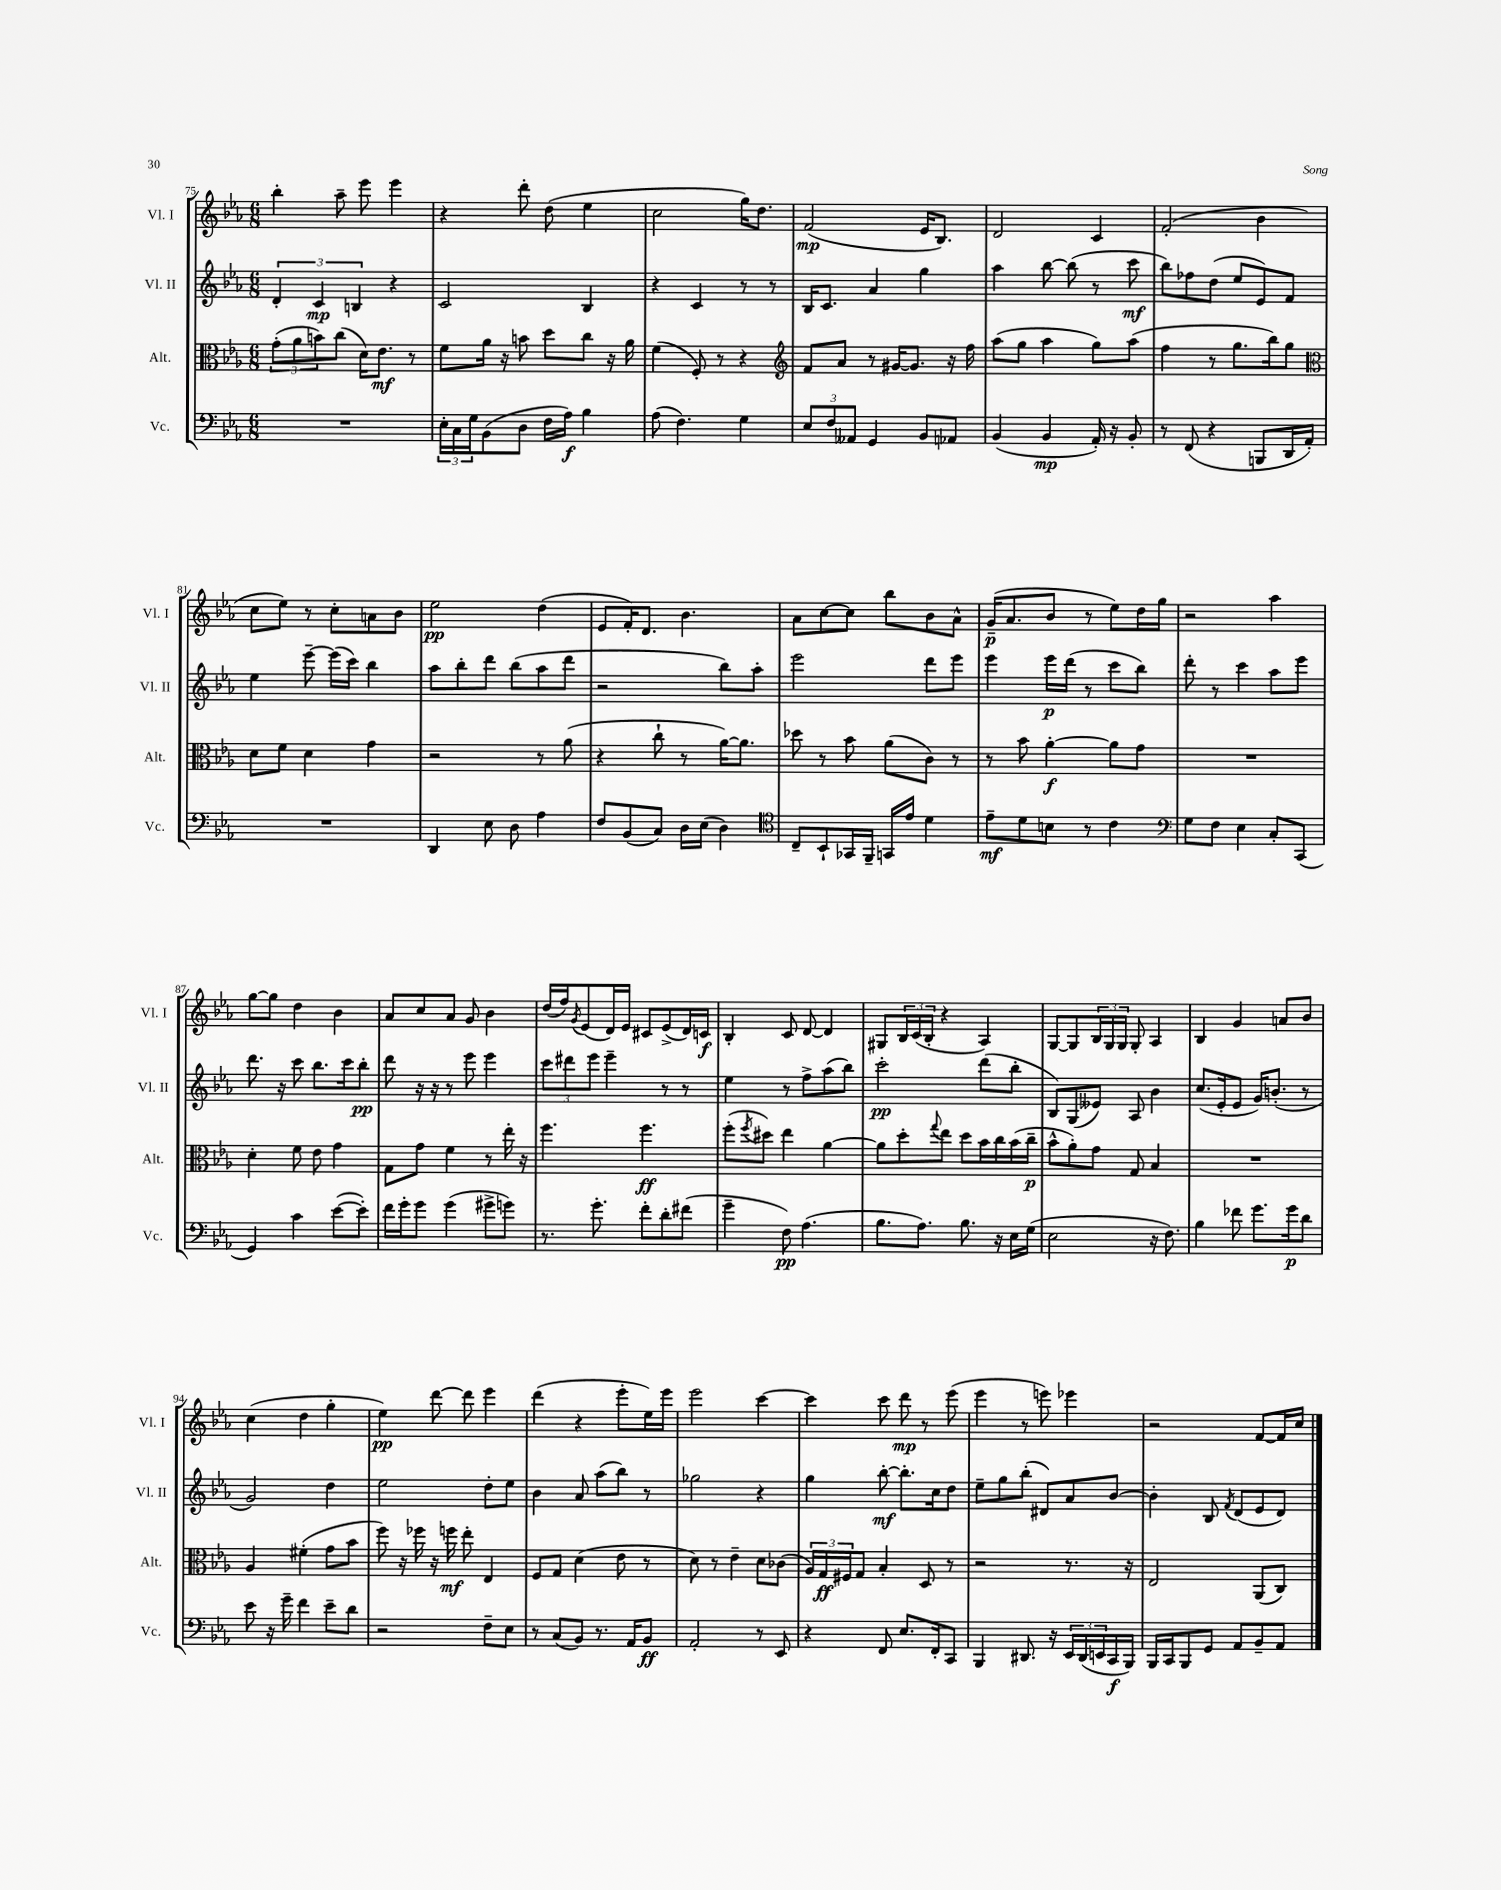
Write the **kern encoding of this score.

**kern	**dynam	**kern	**dynam	**kern	**dynam	**kern	**dynam
*part4	*part4	*part3	*part3	*part2	*part2	*part1	*part1
*staff4	*staff4	*staff3	*staff3	*staff2	*staff2	*staff1	*staff1
*I"Vc.	*	*I"Alt.	*	*I"Vl. II	*	*I"Vl. I	*
*I'Vc.	*	*I'Alt.	*	*I'Vl. II	*	*I'Vl. I	*
*clefF4	*	*clefC3	*	*clefG2	*	*clefG2	*
*k[b-e-a-]	*	*k[b-e-a-]	*	*k[b-e-a-]	*	*k[b-e-a-]	*
*M6/8	*	*M6/8	*	*M6/8	*	*M6/8	*
=75	=75	=75	=75	=75	=75	=75	=75
2.r	.	(12g'\L	.	6d'/	.	4bb-'\	.
.	.	12a-\	.	.	.	.	.
.	.	12bn\)	.	6c/	mp	.	.
.	.	(8cc\J	.	.	.	8aa-~\	.
.	.	.	.	6Bn/	.	.	.
.	.	16d\KL)	.	.	.	8eee-\	.
.	.	8.e-\J	mf	.	.	.	.
.	.	.	.	4r	.	4eee-\	.
.	.	8r	.	.	.	.	.
=76	=76	=76	=76	=76	=76	=76	=76
24E-'\LL	.	8f\L	.	2c/	.	4r	.
24C\	.	.	.	.	.	.	.
24G\J	.	.	.	.	.	.	.
(8BB-\	.	16a-\Jk	.	.	.	.	.
.	.	16r	.	.	.	.	.
8D\J	.	8bn\	.	.	.	8ddd'\	.
16F\LL	.	8dd\L	.	.	.	(8dd\	.
16A-\JJ)	f	.	.	.	.	.	.
4B-\	.	8cc\J	.	4B-/	.	4ee-\	.
.	.	16r	.	.	.	.	.
.	.	16a-\	.	.	.	.	.
=77	=77	=77	=77	=77	=77	=77	=77
(8A-\	.	(4f\	.	4r	.	2cc\	.
4.F\)	.	.	.	.	.	.	.
.	.	8F'/)	.	4c/	.	.	.
.	.	8r	.	.	.	.	.
4G\	.	4r	.	8r	.	16gg\KL)	.
.	.	.	.	.	.	8.dd\J	.
.	.	.	.	8r	.	.	.
=78	=78	=78	=78	=78	=78	=78	=78
*	*	*clefG2	*	*	*	*	*
12E-/L	.	8f/L	.	16B-/KL	.	(2f/	mp
.	.	.	.	8.c/J	.	.	.
12F/	.	.	.	.	.	.	.
.	.	8a-/J	.	.	.	.	.
12AA--X/J	.	.	.	.	.	.	.
4GG/	.	8r	.	4a-/	.	.	.
.	.	[16g#X/KL	.	.	.	.	.
.	.	8.g#/J]	.	.	.	.	.
8BB-/L	.	.	.	4gg\	.	16e-/KL	.
.	.	.	.	.	.	8.B-/J)	.
8AA-X/J	.	16r	.	.	.	.	.
.	.	16ff\	.	.	.	.	.
=79	=79	=79	=79	=79	=79	=79	=79
(4BB-/	.	(8aa-\L	.	4aa-\	.	2d/	.
.	.	8gg\J	.	.	.	.	.
4BB-/	mp	4aa-\	.	[8bb-\	.	.	.
.	.	.	.	(8bb-\]	.	.	.
16AA-'/)	.	8gg\L)	.	8r	.	4c/	.
16r	.	.	.	.	.	.	.
8BB-'/	.	(8aa-\J	.	8ccc\	mf	.	.
=80	=80	=80	=80	=80	=80	=80	=80
8r	.	4ff\	.	8bb-\L)	.	(2f'/	.
(8FF/	.	.	.	8ff-X\	.	.	.
4r	.	8r	.	(8dd\J	.	.	.
.	.	8.gg\L	.	8ee-/L	.	.	.
8BBBn/L	.	.	.	8e-/)	.	4b-\	.
.	.	16bb-\k)	.	.	.	.	.
16DD/L	.	8gg\J	.	8f/J	.	.	.
16AA-'/JJ)	.	.	.	.	.	.	.
!!LO:LB:g=z
=81	=81	=81	=81	=81	=81	=81	=81
*	*	*clefC3	*	*	*	*	*
2.r	.	8d\L	.	4ee-\	.	8cc\L	.
.	.	8f\J	.	.	.	8ee-\J)	.
.	.	4d\	.	[8eee-~\	.	8r	.
.	.	.	.	(16eee-\LL]	.	8cc'\L	.
.	.	.	.	16ccc\JJ)	.	.	.
.	.	4g\	.	4bb-\	.	8an\	.
.	.	.	.	.	.	8b-\J	.
=82	=82	=82	=82	=82	=82	=82	=82
4DD/	.	2r	.	8aa-\L	.	2ee-\	pp
.	.	.	.	8bb-'\	.	.	.
8E-\	.	.	.	8ddd\J	.	.	.
8D\	.	.	.	(8bb-\L	.	.	.
4A-\	.	8r	.	8aa-\	.	(4dd\	.
.	.	(8a-\	.	8ddd\J	.	.	.
=83	=83	=83	=83	=83	=83	=83	=83
8F/L	.	4r	.	2r	.	8e-/L	.
(8BB-/	.	.	.	.	.	16f'/K)	.
.	.	.	.	.	.	8.d/J	.
8C/J)	.	8cc`\	.	.	.	.	.
16D\LL	.	8r	.	.	.	4.b-\	.
(16E-\JJ	.	.	.	.	.	.	.
4D\)	.	[16a-\KL)	.	8bb-\L)	.	.	.
.	.	8.a-\J]	.	.	.	.	.
.	.	.	.	8aa-'\J	.	.	.
=84	=84	=84	=84	=84	=84	=84	=84
*clefC4	*	*	*	*	*	*	*
8C~/L	.	8dd-X\	.	2eee-\	.	8a-\L	.
8BB-`/	.	8r	.	.	.	[8cc\	.
16GG-X/L	.	8b-\	.	.	.	8cc\J]	.
16FF~/JJ	.	.	.	.	.	.	.
16GGn/LL	.	(8a-\L	.	.	.	8bb-\L	.
16e-/JJ	.	.	.	.	.	.	.
4d\	.	8c\J)	.	8ddd\L	.	8b-\	.
.	.	8r	.	8eee-\J	.	8a-^^\J	.
=85	=85	=85	=85	=85	=85	=85	=85
8e-~\L	mf	8r	.	4eee-\	.	(16g~/KL	p
.	.	.	.	.	.	8.a-/	.
8d\	.	8b-\	.	.	.	.	.
8Bn\J	.	[4a-'\	f	16eee-\LL	p	8b-/J	.
.	.	.	.	(16ddd\JJ	.	.	.
8r	.	.	.	8r	.	8r	.
4c\	.	8a-\L]	.	8ccc\L	.	8ee-\L)	.
.	.	8g\J	.	8bb-\J)	.	16dd\L	.
.	.	.	.	.	.	16gg\JJ	.
=86	=86	=86	=86	=86	=86	=86	=86
*clefF4	*	*	*	*	*	*	*
8G\L	.	2.r	.	8ddd'\	.	2r	.
8F\J	.	.	.	8r	.	.	.
4E-\	.	.	.	4ccc\	.	.	.
8C'/L	.	.	.	8aa-\L	.	4aa-\	.
(8CC/J	.	.	.	8eee-\J	.	.	.
!!LO:LB:g=z
=87	=87	=87	=87	=87	=87	=87	=87
4GG/)	.	4d'\	.	8.ddd\	.	[8gg\L	.
.	.	.	.	.	.	8gg\J]	.
.	.	.	.	16r	.	.	.
4c\	.	8f\	.	8ccc\	.	4dd\	.
.	.	8e-\	.	8.bb-\L	.	.	.
([8e-\L	.	4g\	.	.	.	4b-\	.
.	.	.	.	16ccc\k	.	.	.
8e-'\J])	.	.	.	8bb-'\J	pp	.	.
=88	=88	=88	=88	=88	=88	=88	=88
16f\LL	.	8G\L	.	8ddd\	.	8a-/L	.
16g'\J	.	.	.	.	.	.	.
8g\J	.	8g\J	.	16r	.	8cc/	.
.	.	.	.	16r	.	.	.
(4g\	.	4f\	.	8r	.	8a-/J	.
.	.	.	.	8eee-\	.	8g/	.
8g#X^\L	.	8r	.	4eee-\	.	4b-\	.
8gn\J)	.	16ee-'\	.	.	.	.	.
.	.	16r	.	.	.	.	.
=89	=89	=89	=89	=89	=89	=89	=89
8.r	.	4.ff\	.	12ccc\L	.	(16dd/LL	.
.	.	.	.	.	.	16ff/J)	.
.	.	.	.	12ddd#X\	.	.	.
.	.	.	.	.	.	8qg/	.
.	.	.	.	.	.	(8e-/	.
.	.	.	.	12eee-\J	.	.	.
8.g'\	.	.	.	.	.	.	.
.	.	.	.	4eee-~\	.	16d/L)	.
.	.	.	.	.	.	16e-/JJ	.
8f'\L	.	4.ff\	ff	.	.	8c#X/L	.
8d'\	.	.	.	8r	.	(8e-^/	.
(8f#X\J	.	.	.	8r	.	16d/L)	.
.	.	.	.	.	.	16cn/JJ	f
=90	=90	=90	=90	=90	=90	=90	=90
4g~\	.	(8ff'\L	.	4ee-\	.	4B-'/	.
.	.	8qff/	.	.	.	.	.
.	.	8dd#X\J)	.	.	.	.	.
8F\)	pp	4ee-\	.	8r	.	8c/	.
(4.A-\	.	.	.	8ff^\L	.	[8d/	.
.	.	[4a-\	.	(8aa-\	.	4d/]	.
.	.	.	.	8bb-\J)	.	.	.
=91	=91	=91	=91	=91	=91	=91	=91
8.B-\L	.	8a-\L]	.	2ccc'\	pp	8G#X/L	.
.	.	8dd'\	.	.	.	24B-/L	.
.	.	.	.	.	.	(24c/	.
8.A-\J)	.	.	.	.	.	.	.
.	.	.	.	.	.	24B-'/JJ	.
.	.	8qqgg/	.	.	.	.	.
.	.	8ee-\J	.	.	.	4r	.
8.B-\	.	8dd\L	.	.	.	.	.
.	.	16b-\L	.	(8ddd\L	.	4A-/)	.
16r	.	16cc\	.	.	.	.	.
16E-\LL	.	(16b-\	.	8bb-'\J	.	.	.
(16G\JJ	.	16cc~\JJ	p	.	.	.	.
=92	=92	=92	=92	=92	=92	=92	=92
2E-\	.	8b-^^\L	.	8B-/L)	.	[8G/L	.
.	.	8a-'\)	.	(8G/	.	8G/]	.
.	.	8g\J	.	8e--X/J)	.	24B-/L	.
.	.	.	.	.	.	24G/	.
.	.	.	.	.	.	24G/JJ	.
.	.	8G/	.	8A-/	.	8G'/	.
16r	.	4B-/	.	4b-\	.	4A-/	.
8.F\)	.	.	.	.	.	.	.
=93	=93	=93	=93	=93	=93	=93	=93
4B-\	.	2.r	.	(8.cc/L	.	4B-/	.
.	.	.	.	16e-'/k	.	.	.
8f-X\	.	.	.	8e-/J	.	4g/	.
8.g\L	.	.	.	16g/KL)	.	.	.
.	.	.	.	(8.bn'/J	.	.	.
.	.	.	.	.	.	8an/L	.
16g\k	p	.	.	.	.	.	.
8d\J	.	.	.	8r	.	8b-/J	.
!!LO:LB:g=z
=94	=94	=94	=94	=94	=94	=94	=94
8e-\	.	4A-/	.	2g/)	.	(4cc\	.
16r	.	.	.	.	.	.	.
16g~\	.	.	.	.	.	.	.
4f\	.	(4f#X'\	.	.	.	4dd\	.
8e-~\L	.	8g\L	.	4dd\	.	4gg'\	.
8d\J	.	8b-\J	.	.	.	.	.
=95	=95	=95	=95	=95	=95	=95	=95
2r	.	8ff\)	.	2ee-\	.	4ee-\)	pp
.	.	16r	.	.	.	.	.
.	.	16ff-X\	.	.	.	.	.
.	.	16r	.	.	.	[8ddd\	.
.	.	16ffn\	mf	.	.	.	.
.	.	8ee-'\	.	.	.	8ddd\]	.
8F~\L	.	4E-/	.	8dd'\L	.	4eee-\	.
8E-\J	.	.	.	8ee-\J	.	.	.
=96	=96	=96	=96	=96	=96	=96	=96
8r	.	8F/L	.	4b-\	.	(4ddd\	.
(8C/L	.	8G/J	.	.	.	.	.
8BB-/J)	.	(4d\	.	8a-/	.	4r	.
8.r	.	.	.	(8aa-\L	.	.	.
.	.	8e-\	.	8bb-\J)	.	8eee-'\L	.
16AA-/KL	.	.	.	.	.	.	.
8BB-/J	ff	8r	.	8r	.	16ee-\L)	.
.	.	.	.	.	.	16eee-\JJ	.
=97	=97	=97	=97	=97	=97	=97	=97
2AA-'/	.	8d\)	.	2gg-X\	.	2eee-\	.
.	.	8r	.	.	.	.	.
.	.	4e-~\	.	.	.	.	.
8r	.	8d\L	.	4r	.	[4ccc\	.
8EE-/	.	(8c-X\J	.	.	.	.	.
=98	=98	=98	=98	=98	=98	=98	=98
4r	.	24A-/LL)	.	4gg\	.	4ccc\]	.
.	.	24G/	ff	.	.	.	.
.	.	24F#X/J	.	.	.	.	.
.	.	8G/J	.	.	.	.	.
8FF/	.	4B-'/	.	[8bb-'\	mf	8ccc\	.
8.E-/L	.	.	.	8.bb-'\L]	.	8ddd\	mp
.	.	8D/	.	.	.	8r	.
16FF'/k	.	.	.	16cc\k	.	.	.
8CC/J	.	8r	.	8dd\J	.	(8eee-\	.
=99	=99	=99	=99	=99	=99	=99	=99
4BBB-/	.	2r	.	8ee-~\L	.	4eee-\	.
.	.	.	.	8gg\	.	.	.
8.DD#X/	.	.	.	(8bb-'\J	.	8r	.
.	.	.	.	8d#X/L)	.	8eeen\)	.
16r	.	.	.	.	.	.	.
24EE-/LL	.	8.r	.	8a-/	.	4eee-X\	.
(24DD#/	.	.	.	.	.	.	.
24EEn/	.	.	.	.	.	.	.
16CC/	f	.	.	[8b-/J	.	.	.
16BBB-/JJ)	.	16r	.	.	.	.	.
=100	=100	=100	=100	=100	=100	=100	=100
16BBB-/LL	.	2E-/	.	4b-'\]	.	2r	.
16CC/J	.	.	.	.	.	.	.
8BBB-/	.	.	.	.	.	.	.
8GG/J	.	.	.	8B-/	.	.	.
.	.	.	.	8qf/	.	.	.
8AA-/L	.	.	.	(8d/L	.	.	.
8BB-~/	.	(8AA-/L	.	8e-/	.	[8f/L	.
8AA-/J	.	8C/J)	.	8d/J)	.	16f/L]	.
.	.	.	.	.	.	16cc/JJ	.
==	==	==	==	==	==	==	==
*-	*-	*-	*-	*-	*-	*-	*-
